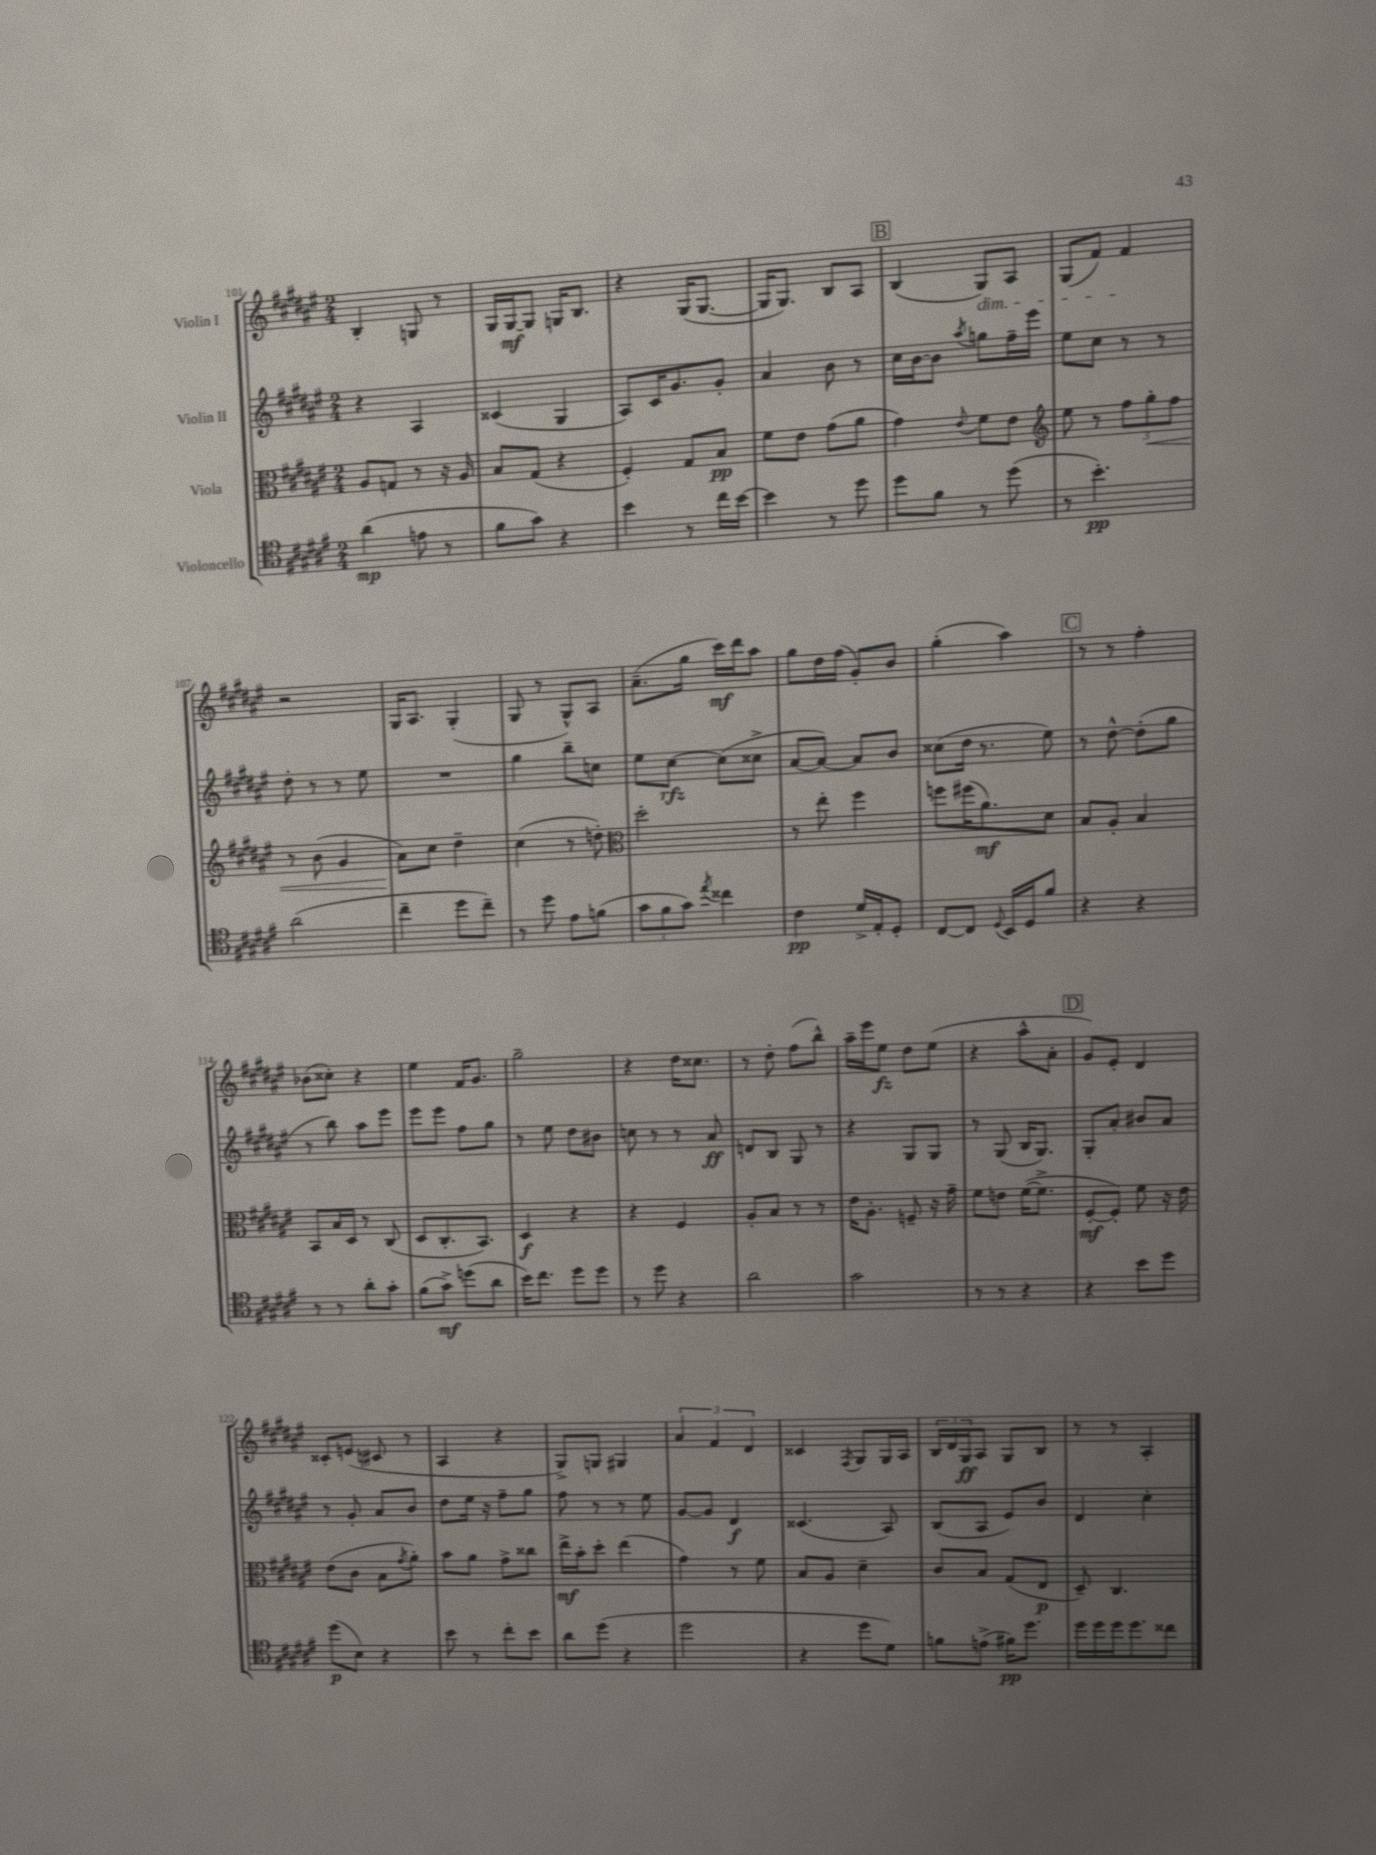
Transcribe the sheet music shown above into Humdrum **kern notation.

**kern	**kern	**kern	**kern
*staff4	*staff3	*staff2	*staff1
*clefC4	*clefC3	*clefG2	*clefG2
*k[f#c#g#d#a#e#]	*k[f#c#g#d#a#e#]	*k[f#c#g#d#a#e#]	*k[f#c#g#d#a#e#]
*M2/4	*M2/4	*M2/4	*M2/4
(4a#	8A#	4r	4B'
.	8G	.	.
8e	8r	4A#	8G
8r	16r	.	8r
.	16A#	.	.
=	=	=	=
8f#	8B	(4c##	16G#
.	.	.	[16G#
8g#)	(8G#	.	8G#]
4r	4r	4G#	16G
.	.	.	8.B
=	=	=	=
4b	4F#')	8A#)	4r
.	.	16c#	.
.	.	8.g#	.
8r	8G#	.	(16G#
.	.	.	[8.G#
16cc#	8B	8g#'	.
[16b	.	.	.
=	=	=	=
4b]	8f#	4a#	16G#]
.	.	.	8.G#)
.	8e#	.	.
8r	(8g#	8b	8B
8dd#	8a#	8r	8A#
=	=	=	=
8dd#	4g#)	16cc#	(4B
.	.	[16b	.
8f#	.	8b]	.
.	8qqe#	8qaa#	.
8r	8f#	8gg	8G#)
(8dd#	8e#	16ff#~	8A#
.	.	16eee#	.
=	=	=	=
*	*clefG2	*	*
8r	8ee#	8ee#	(8G#
4.b')	8r	8cc#	8f#)
.	12ff#	8r	4f#
.	12gg#'	.	.
.	.	8r	.
.	12ff#	.	.
=	=	=	=
(2a#	8r	8dd#'	2r
.	(8b	8r	.
.	4g#	8r	.
.	.	8ee#	.
=	=	=	=
4cc#~	8a#)	2r	16G#
.	.	.	8.A#
.	8cc#	.	.
8dd#	4dd#~	.	(4G#'
8cc#~)	.	.	.
=	=	=	=
8r	(4cc#	4gg#	8G#
8dd#	.	.	8r
8e#	8r	8bb~	8G#^^)
(8f	8dd')	8cc	8A#
=	=	=	=
*	*clefC3	*	*
12g#	2dd#'	8ee#	(8.a#~
12f#	.	.	.
.	.	[8cc#	.
12g#)	.	.	.
.	.	.	16gg#
8qee#	.	.	.
4cc##	.	(8cc#]	16ccc#)
.	.	.	16ddd#
.	.	8cc##^	8aa#
=	=	=	=
4c#	8r	[8a#	8gg#
.	8ee#'	8a#_)	16dd#
.	.	.	(16ff#
16d#^	4ff#	8a#]	8g#')
16E#'	.	.	.
8D#'	.	8b	8b
=	=	=	=
[8C#	8ff	(8cc##	(4gg#'
8C#]	(16ff#	16dd#	.
.	8.a#)	8.r	.
8qqD#	.	.	.
16BB	.	.	4aa#)
16D#	.	.	.
8f#	8d#	8ee#)	.
=	=	=	=
4r	8B	8r	8r
.	8A#'	[8dd#^^	8r
4r	4B	(8dd#']	4ff#'
.	.	8gg#	.
=	=	=	=
8r	8BB	8r	(8b-
8r	16B	8bb)	8cc##')
.	16D#	.	.
8a#'	8r	8aa#	4r
8g#'	(8C#	8eee#	.
=	=	=	=
(8f#	8D#	8eee#	4ee#
8g#^)	8.C#'	8eee#	.
(8dd	.	8ff#	16f#
.	8.BB)	.	8.g#
8a#	.	8gg#	.
=	=	=	=
16b)	4D#	8r	2gg#~
8.cc#	.	.	.
.	.	8ee#	.
8dd#	4r	8dd#	.
8dd#	.	8b#	.
=	=	=	=
8r	4r	8cc	4r
8dd#	.	8r	.
4r	4F#	8r	16dd#
.	.	.	8.cc##
.	.	8a#	.
=	=	=	=
2a#	8A#'	8d	8r
.	8B	8B	8dd#'
.	8r	8G#	(8ff#
.	8r	8r	8bb^^)
=	=	=	=
2g#	16e#	4r	16aa#~
.	8.A#'	.	16eee#
.	.	.	8ee#
.	8F~	8G#	8dd#
.	16r	8G#	(8ee#
.	16g#~	.	.
=	=	=	=
8r	8f#	8r	4r
8r	8e	(8G#	.
4r	([16f#	16B	8aa#^^
.	8.f#^]	8.G#)	.
.	.	.	8a#'
=	=	=	=
4r	[8F#'	8G#'	8g#)
.	8F#'])	8a#'	8e#'
8b	8f#	8b#	4d#
8dd#	16r	8a#	.
.	16e#	.	.
=	=	=	=
(8dd#	(8e#	8r	8c##'
8B)	8c#	8g#'	(8e
4r	8B	8a#	8c#
.	8qg#	.	.
.	8a#')	8b	8r
=	=	=	=
8b	8b	8dd#	4A#
8r	8a#	16ee#	.
.	.	16r	.
8cc#'	8g#^	8ff#~	4r
8b	8cc##	8gg#	.
=	=	=	=
8a#	16ee#^	8ff#	8G#^)
.	16b'	.	.
(8dd#	8dd#'	8r	8G
4r	(4ee#	8r	4G#
.	.	8ee#	.
=	=	=	=
2dd#	4g#)	[8g#	6a#
.	.	8g#]	.
.	.	.	6f#
.	8r	4d#	.
.	.	.	6d#
.	8f#	.	.
=	=	=	=
4r	8B	(4.c##	4c##
.	8A#	.	.
.	.	.	8qF#
8dd#	4d#~	.	8G#
8d#)	.	8A#)	16G#
.	.	.	16A#
=	=	=	=
8f	8c#	(8B	24B
.	.	.	24d#
.	.	.	24G#
(8e^	8B	8A#	8A#
16f#)	(8G#	8e#)	8G#
8.dd#	.	.	.
.	8E#	8b	8B
=	=	=	=
16dd#	8D#~)	4d#	8r
16dd#	.	.	.
16dd#	4.C#	.	8r
8.dd#	.	.	.
.	.	4cc#'	4A#'
8cc##	.	.	.
==	==	==	==
*-	*-	*-	*-
